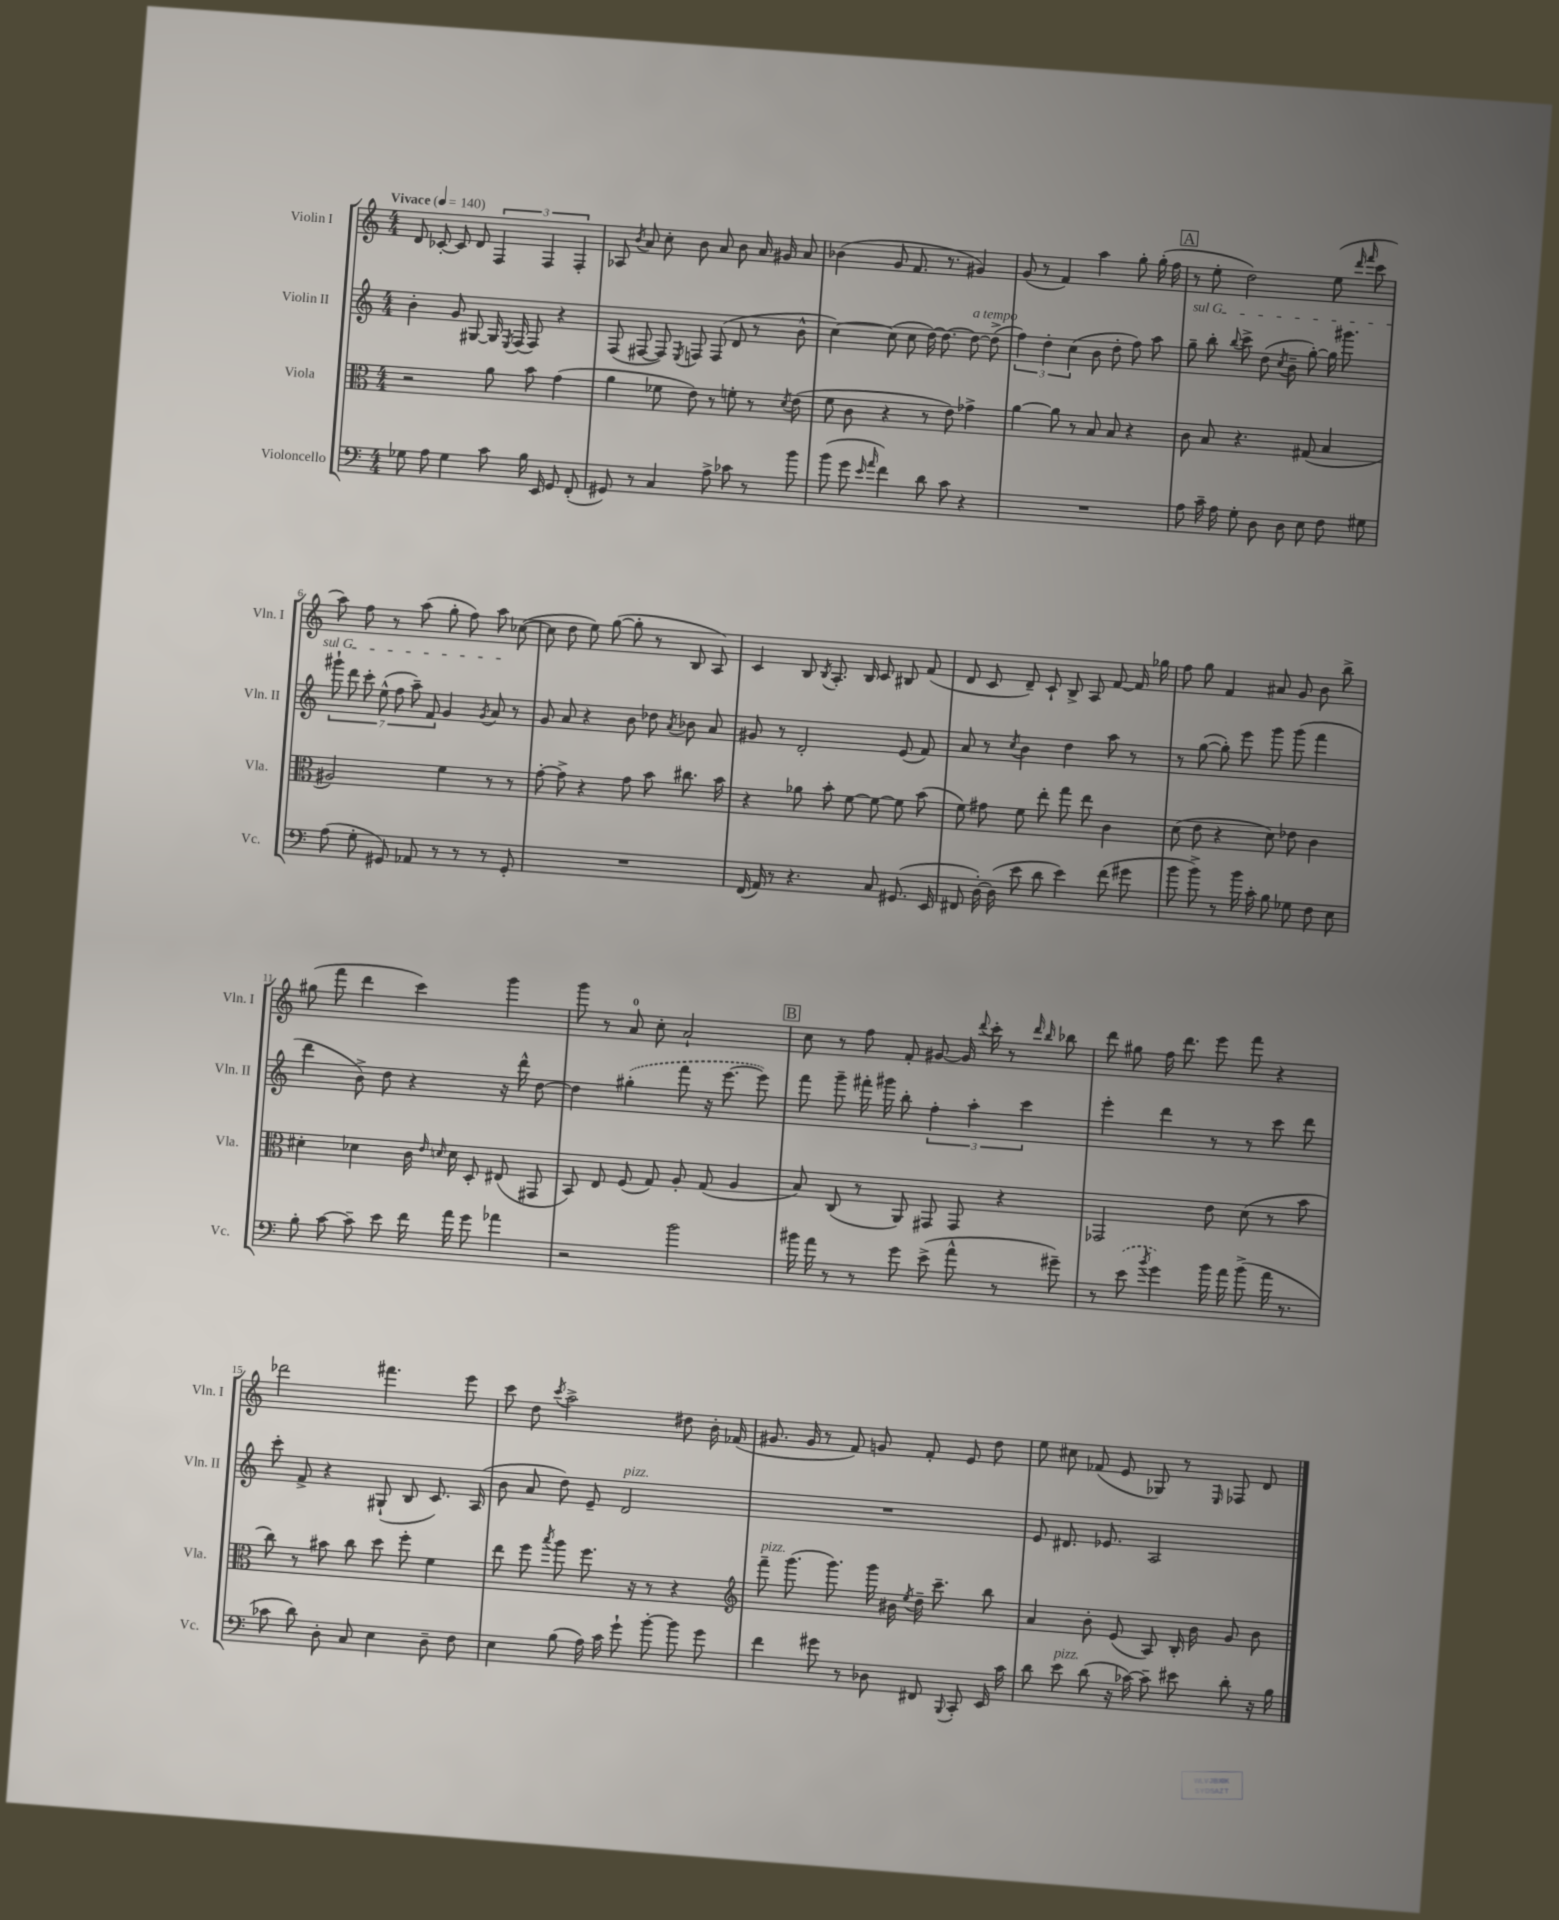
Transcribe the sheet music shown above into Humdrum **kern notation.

**kern	**kern	**kern	**kern
*staff4	*staff3	*staff2	*staff1
*clefF4	*clefC3	*clefG2	*clefG2
*k[]	*k[]	*k[]	*k[]
*M4/4	*M4/4	*M4/4	*M4/4
*MM140	*MM140	*MM140	*MM140
8G-\	2r	4b'\	8d/
8A\	.	.	[8c-'/
4G-\	.	8g/	8c-/]
.	.	[8G#/	8d/
8c\	8a\	16G#/]	6F/
.	.	8qE/	.
.	.	(16F/	.
16B\	8b\	8F/)	.
.	.	.	6F/
16EE/	.	.	.
8GG/	(4g\	4r	.
.	.	.	6F'/
(8FF'/	.	.	.
=	=	=	=
8GG#/)	4a\	(8F/	8A-/
.	.	.	8qb/
8r	.	[8F#/	8a/
4C/	8f-\	8F#/])	8cc'\
.	.	8qE/	.
.	8e\)	8F/	8b\
8A^\	8r	(8F/	8a/
8c-\	8f'\	8d/	8b\
8r	8r	8r	16a/
.	.	.	16g#/
.	8qd/	.	.
8b\	(8e\	8b^^\	8a/
=	=	=	=
(8b\	8f\	[4cc\)	(4b-\
8g\	8c\	.	.
16qqe/	.	.	.
16qqa/	.	.	.
4f\)	4r	(8cc\]	8g/
.	.	8cc\	8.f/
8d\	8r	[16dd\)	.
.	.	8.dd\_	8.r
8c\	8e\)	.	.
4r	4g-^\	8dd\_	4g#/)
.	.	(8dd^\]	.
=	=	=	=
1r	[4a\	6ff\)	(8g/
.	.	.	8r
.	.	6dd'\	.
.	8a\]	.	4f/)
.	.	(6cc\	.
.	8r	.	.
.	8B/	8b\	4aa\
.	8B/	8dd'\	.
.	4r	8ff\)	8gg'\
.	.	8aa\	(16gg'\
.	.	.	16ff\
=	=	=	=
8A\	8c\	8gg~\	8r
16c~\	8B/	8bb'\	8ee'\
16A\	.	.	.
.	.	8qqbb/	.
8G'\	4.r	8ccc^\	2dd\)
8D\	.	(8dd\	.
.	.	8qcc/	.
8D\	.	8b~\	.
8E\	(8G#/	[8gg'\)	.
8F\	4B/	16gg\]	(8ee\
.	.	8.ggg#\	.
.	.	.	16qqddd/
.	.	.	16qqfff/
8G#\	.	.	8ccc\
=	=	=	=
(8A\	2A#/)	14ggg#`\	8aa\)
.	.	14ddd\	.
8G'\	.	.	8ff\
.	.	14ccc'\	.
.	.	(14ee^^\	.
8GG#/)	.	.	8r
.	.	14ff\	.
.	.	14aa~\)	.
8AA-/	.	.	(8aa\
.	.	14f/	.
8r	4f\	4g/	8gg'\
8r	.	.	8ff\)
.	.	8qg/	.
8r	8r	8a/	8aa\
8GG#'/	8r	8r	([8cc-\
=	=	=	=
1r	[8g'\	8g/	8cc-\]
.	8g^\]	8a/	8dd\
.	4r	4r	8ee\)
.	.	.	([8gg\
.	8g\	8b\	8gg'\]
.	8b\	8dd-\	8r
.	.	8qa/	.
.	8.cc#\	8b-\	8B/
.	.	8a/	8A/)
.	16b\	.	.
=	=	=	=
(16FF/	4r	8g#/	4c/
16AA/)	.	.	.
8r	.	8r	.
4.r	8a-\	2d'/	8B/
.	.	.	8qB/
.	8b'\	.	8.A'/
.	[8f\	.	.
.	.	.	16B/
8C/	8f\_	.	8c/
(8.GG#/	8f\]	(8e/	8B#/
.	(8b\	8f/)	(8f/
16EE/	.	.	.
=	=	=	=
8FF#/	8f\)	8a/	8d/
[16D'\)	8g#\	8r	8c/
(16D\]	.	.	.
.	.	8qcc/	.
8e\	8f\	4b\	8d~/)
8d\	8ee'\	.	8c`/
4e\)	8gg\	4dd\	8B^/
.	8ee\	.	8A/
(8f\	4c\	8aa\	[8f/
8g#\	.	8r	16f/]
.	.	.	16gg-\
=	=	=	=
8b\	(8d\	8r	8ff\
8b^\)	8e\	([8gg\	8gg\
8r	4r	8gg'\])	4f/
16b\	.	8eee\	.
16c'\	.	.	.
8B\	8d\)	8ggg\	8a#/
8G-\	8e-\	(8ggg\	8g/
8F\	4c\	4fff\	8b\
8E\	.	.	8bb^\
=	=	=	=
8B'\	4d#'\	4ddd\	(8gg#\
[8c\	.	.	8fff\
8c~\]	4d-\	8b^\)	4ddd\
8e\	.	8dd\	.
16f\	16c\	4r	4ccc\)
.	16qqe/	.	.
.	16qqd/	.	.
16a\	16d\	.	.
8g\	8D'/	.	.
4a-\	(8E#/	16r	4ggg\
.	.	16ddd^^\	.
.	8GG#/	[8dd\	.
=	=	=	=
2r	8BB/)	4dd\]	8ggg\
.	8E/	.	8r
.	(8F/	(4gg#'\	8a/
.	8G/)	.	8cc'\
2b\	8A'/	8fff\	2a`/
.	(8G/	16r	.
.	.	[8.eee\	.
.	4A/	.	.
.	.	8eee\])	.
=	=	=	=
16b#\	8B/)	8fff\	8cc\
16a\	.	.	.
8r	(8C/	8ggg~\	8r
8r	8r	16fff#'\	8ff\
.	.	16ggg#\	.
8g\	8AA/)	8bb'\	8f'/
(8e^\	8GG#/	6ff'\	[8g#/
8a^^\	8GG#/	.	16g#/]
.	.	6aa'\	.
.	.	.	8qqddd/
.	.	.	16ccc'\
8r	4r	.	8r
.	.	6ccc\	.
.	.	.	16qqddd/
.	.	.	16qqbb/
8g#~\)	.	.	8bb-\
=	=	=	=
8r	2GG-/	4eee'\	8ddd\
(8e\	.	.	8gg#\
8qb/	.	.	.
4g\)	.	4ddd\	16ff\
.	.	.	8.ddd\
16b\	8e\	8r	8eee\
16a\	.	.	.
(8b^\	(8d\	8r	8fff\
16a\	8r	8ccc\	4r
8.r	.	.	.
.	8b\	8ddd\	.
=	=	=	=
8c-\	8cc\)	8ccc'\	2ddd-\
8d\)	8r	8f^/	.
8D'\	8b#\	4r	.
8C/	8cc\	.	.
4E\	8dd\	(8G#`/	4.fff#\
.	8ff'\	8B/	.
8D~\	4f\	8.c/)	.
8F\	.	.	8eee\
.	.	(16A/	.
=	=	=	=
4E\	8ee\	8b\	8ccc\
.	8ff\	8a/	8dd\
.	8qbb/	.	8qccc/
(8B\	8aa\	8dd\)	2aa^\
16A\)	8.ff\	8e~/	.
16c\	.	.	.
8g`\	.	2d/	.
.	16r	.	.
[8b'\	8r	.	.
8b\]	4r	.	8dd#\
8g\	.	.	16b'\
.	.	.	(16f-/
=	=	=	=
*	*clefG2	*	*
4f\	8fff~\	1r	8.g#/
.	(8.ggg\	.	.
.	.	.	16g#/
8g#\	.	.	8r
.	8.ggg\)	.	.
8r	.	.	8f/)
8D-\	16ggg\	.	8g/
.	16b#\	.	.
.	8qee/	.	.
8FF#/	16dd~\	.	8f'/
.	8.ccc~\	.	.
8qqBBB/	.	.	.
8CC'/	.	.	8e/
16EE/	8bb\	.	8dd\
16c\	.	.	.
=	=	=	=
8d\	4a/	8e/	8ee\
8e\	.	8.d#/	8cc#\
(8d\	8b'\	.	(8f-/
.	.	8.e-/	.
16r	(8e/	.	8e/
[16c-\)	.	.	.
8c-~\]	8A/)	2A/	8G-/)
8e#\	16B'/	.	8r
.	16b\	.	.
.	.	.	16qqE/
8d'\	8g/	.	8F-/
16r	8b\	.	8d/
16B\	.	.	.
==	==	==	==
*-	*-	*-	*-
